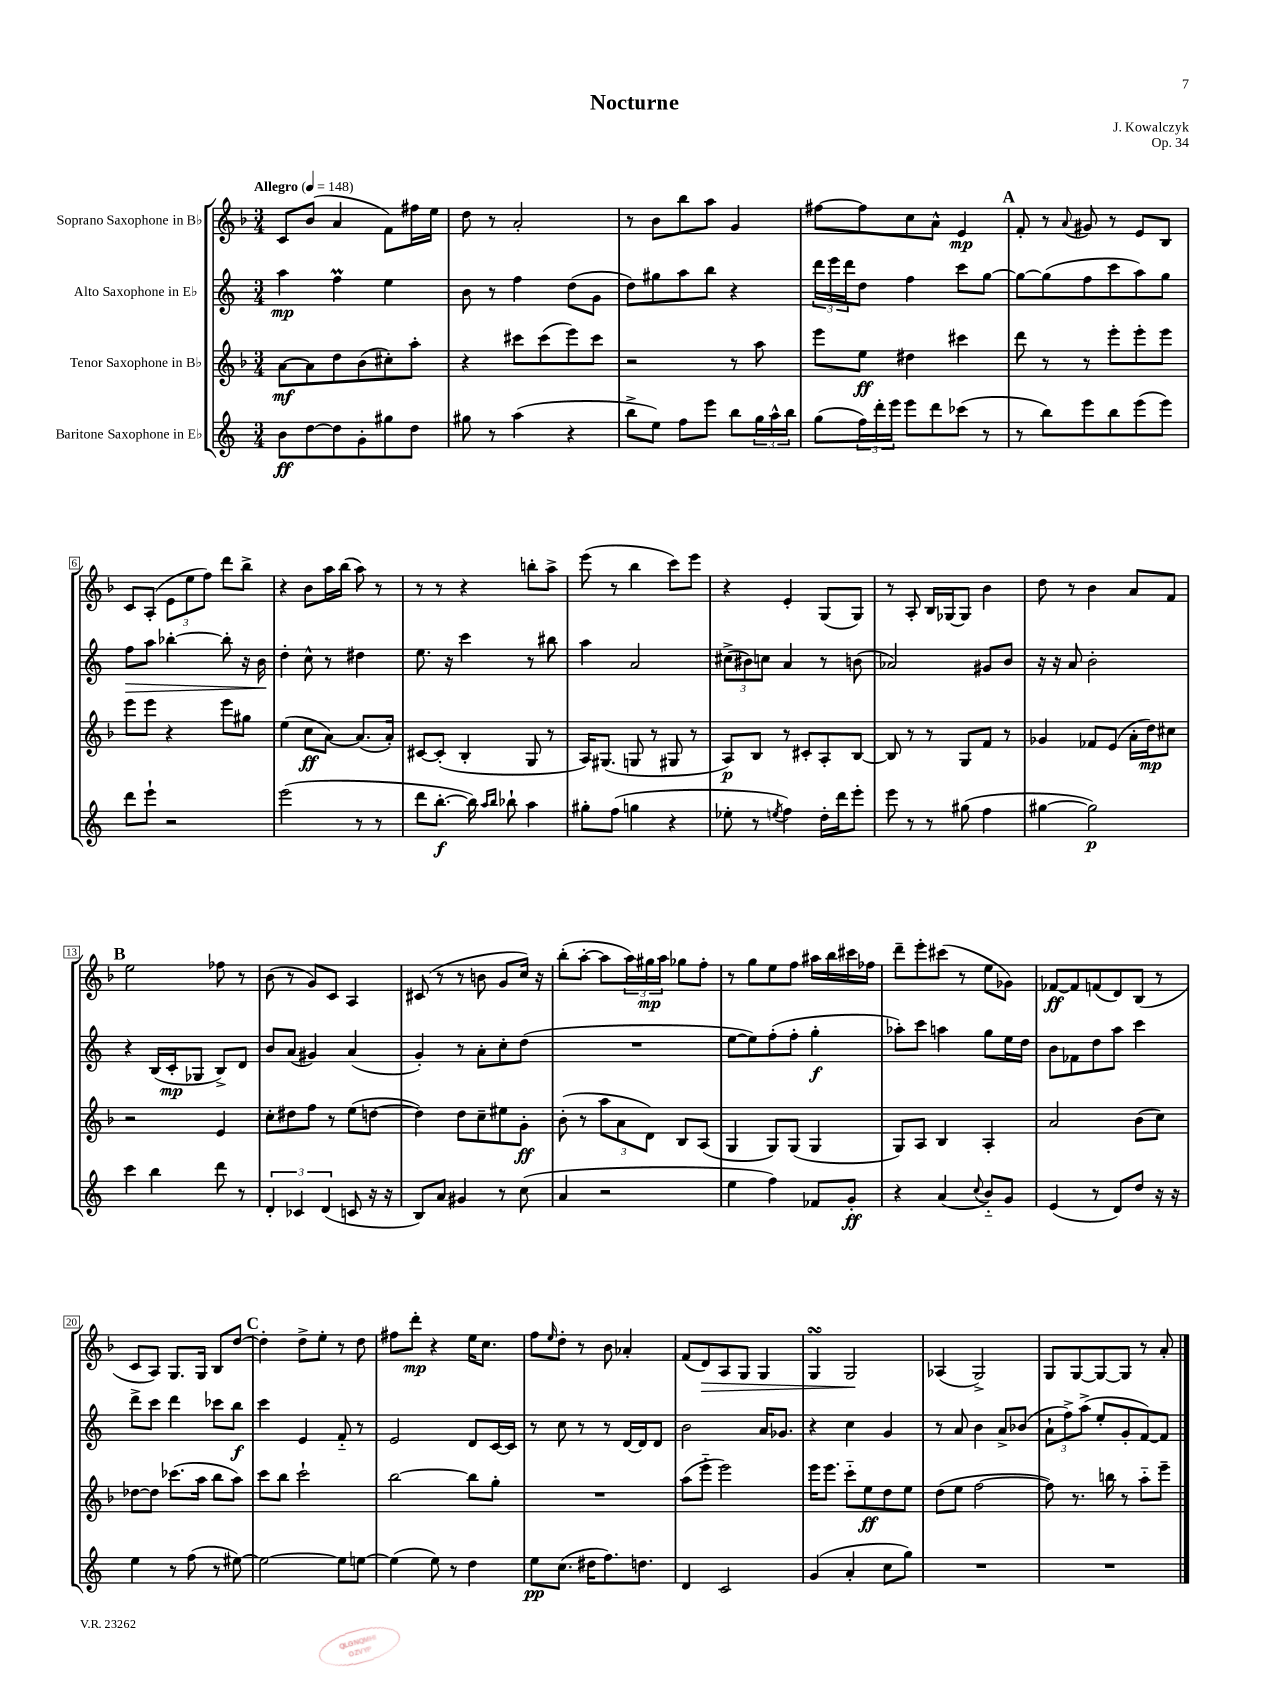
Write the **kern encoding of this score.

**kern	**kern	**kern	**kern
*staff4	*staff3	*staff2	*staff1
*clefG2	*clefG2	*clefG2	*clefG2
*k[]	*k[b-]	*k[]	*k[b-]
*M3/4	*M3/4	*M3/4	*M3/4
*MM148	*MM148	*MM148	*MM148
8b	[8a	4aa	8c
[8dd	8a]	.	(8b-
8dd]	8dd	4ff	4a
8g'	(8b-	.	.
8gg#	8cc#')	4ee	8f)
8dd	8aa'	.	16ff#
.	.	.	16ee
=	=	=	=
8gg#	4r	8b	8dd
8r	.	8r	8r
(4aa	8ccc#	4ff	2a'
.	(8ccc#	.	.
4r	8eee)	(8dd	.
.	8ccc#	8g	.
=	=	=	=
8bb^	2r	8dd)	8r
8ee)	.	8gg#	8b-
8ff	.	8aa	8bb-
8eee	.	8bb	8aa
8bb	8r	4r	4g
24gg	8aa	.	.
24aa^^	.	.	.
24bb	.	.	.
=	=	=	=
(8gg	8eee	24ddd	[8ff#
.	.	24eee	.
.	.	24ddd	.
24ff)	8ee	8dd	8ff#]
24ddd'	.	.	.
24eee	.	.	.
8eee	4dd#	4ff	8cc
8ddd	.	.	8a^^
(8ccc-	4ccc#	8ccc	4e
8r	.	[8gg	.
=	=	=	=
8r	8ddd	8gg_	8f'
8bb)	8r	(8gg]	8r
.	.	.	8qqa
8eee	8r	8ff	8g#
8bb	8eee'	8ccc	8r
(8eee	8eee'	8aa)	8e
8eee)	8eee	8gg	8B-
=	=	=	=
8ddd	8eee	8ff	8c
8eee`	8eee	8aa	(8A'
2r	4r	[4bb-'	12e
.	.	.	12ee
.	.	.	12ff)
.	8eee	8bb-']	8ddd
.	8gg#	16r	8bb-^
.	.	16b	.
=	=	=	=
(2eee	(4ee	4dd'	4r
.	8cc	8cc^^	8b-
.	[8a)	8r	16aa
.	.	.	(16bb-
8r	(8.a]	4dd#	8aa)
8r	.	.	8r
.	16a')	.	.
=	=	=	=
8ddd	[8c#	8.ee	8r
[8.bb'	(8c#']	.	8r
.	.	16r	.
.	4B-'	4ccc	4r
16bb])	.	.	.
16qqaa	.	.	.
16qqbb	.	.	.
8bb-`	.	.	.
4aa	8G	8r	8bb'
.	8r	8bb#	8aa^
=	=	=	=
8gg#'	16A)	4aa	(8eee
.	(8.G#	.	.
(8ff	.	.	8r
4gg	8G	2a	4bb-
.	8r	.	.
4r	8G#	.	8ccc)
.	8r	.	8eee
=	=	=	=
8ee-'	8A)	(12cc#^	4r
.	.	12b#)	.
8r	8B-	.	.
.	.	12cc	.
8qee	.	.	.
4ff)	8r	4a	4e'
.	8c#'	.	.
16dd'	8A'	8r	(8G
16ddd	.	.	.
8eee'	[8B-	(8b	8G)
=	=	=	=
8eee	8B-]	2a-)	8r
8r	8r	.	8A'
8r	8r	.	16B-
.	.	.	[16G-
(8gg#	8G	.	8G-]
4ff	8f	8g#	4b-
.	8r	8b	.
=	=	=	=
[4gg#	4g-	16r	8dd
.	.	16r	.
.	.	8a	8r
2gg#])	8f-	2b'	4b-
.	(8e	.	.
.	16a'	.	8a
.	16dd)	.	.
.	8cc#	.	8f
=	=	=	=
4ccc	2r	4r	2ee
4bb	.	(16B	.
.	.	16c'	.
.	.	8G-	.
8ddd	4e	8B^)	8ff-
8r	.	8d	8r
=	=	=	=
6d'	8cc'	8b	(8b-
.	8dd#	(8a	8r
6c-	.	.	.
.	8ff	4g#)	8g)
(6d	.	.	.
.	8r	.	8c
8c	(8ee	(4a	4A
16r	[8dd	.	.
16r	.	.	.
=	=	=	=
8B)	4dd])	4g')	(8c#
8a	.	.	8r
4g#	8dd	8r	8r
.	8cc~	8a'	8b
8r	8ee#	8cc'	8g
(8cc	8g'	(8dd	16cc)
.	.	.	16r
=	=	=	=
4a	(8b-'	2.r	(8bb-'
.	8r	.	[8aa'
2r	12aa	.	8aa]
.	12a	.	.
.	.	.	24aa)
.	12d)	.	24gg#
.	.	.	24aa
.	8B-	.	8gg-
.	(8A	.	8ff'
=	=	=	=
4ee	4G	[8ee	8r
.	.	8ee])	8gg
4ff)	8G)	(8ff'	8ee
.	(8G	8ff'	8ff
8f-	4G	4gg'	16aa#
.	.	.	16bb-
8g'	.	.	16ccc#
.	.	.	16ff-
=	=	=	=
4r	8G)	8aa-')	8ddd~
.	8A	8ccc	8eee'
(4a	4B-	4aa	(8ccc#
.	.	.	8r
8qqcc	.	.	.
8b'~)	4A'	8gg	8ee
8g	.	16ee	8g-)
.	.	16dd	.
=	=	=	=
(4e	2a	8b	[8f-
.	.	8f-	8f-]
8r	.	8dd	(8f
8d)	.	8aa	8d)
8dd	(8b-	4ccc	(8B-
16r	8cc)	.	8r
16r	.	.	.
=	=	=	=
4ee	[8dd-	8ddd^	8c
.	8dd-]	8ccc	8A)
8r	(8.ccc-	4ddd	8.G
(8ff	.	.	.
.	16aa	.	16G
8r	8bb-	8ccc-	8B-
[8ee#)	8aa)	8bb	[8dd
=	=	=	=
2ee#_	8ccc	4ccc	4dd']
.	8bb-	.	.
.	2ccc`	4e	8dd^
.	.	.	8ee'
8ee#]	.	8f'~	8r
[8ee	.	8r	8dd
=	=	=	=
(4ee]	[2bb-	2e	8ff#
.	.	.	8ddd'
8ee)	.	.	4r
8r	.	.	.
4dd	8bb-]	8d	16ee
.	.	.	8.cc
.	8gg'	[16c	.
.	.	16c]	.
=	=	=	=
8ee	2.r	8r	8ff
.	.	.	16qqee
(8.cc	.	8cc	8dd'
.	.	8r	8r
16dd#	.	.	.
8.ff)	.	8r	8b-
.	.	[16d	4a-'
8.dd	.	16d]	.
.	.	8d	.
=	=	=	=
4d	(8aa	2b	(8f
.	8eee'~	.	8d)
2c	2eee)	.	8A
.	.	.	8G
.	.	16a	4G
.	.	8.g-	.
=	=	=	=
(4g	16eee	4r	4G
.	8.eee	.	.
4a'	8ccc'~	4cc	2G
.	8ee	.	.
8cc	8dd	4g	.
8gg)	8ee	.	.
=	=	=	=
2.r	(8dd	8r	(4A-
.	8ee	8a	.
.	[2ff	4b	2G^)
.	.	8a^	.
.	.	(8b-	.
=	=	=	=
2.r	8ff])	12a`	8G
.	.	12ff^)	.
.	8.r	.	[8G
.	.	(12aa^	.
.	.	8ee'	8G_
.	16bb	.	.
.	8r	8g'	8G]
.	8aa'~	[8f)	8r
.	8eee~	8f]	8a'
==	==	==	==
*-	*-	*-	*-
